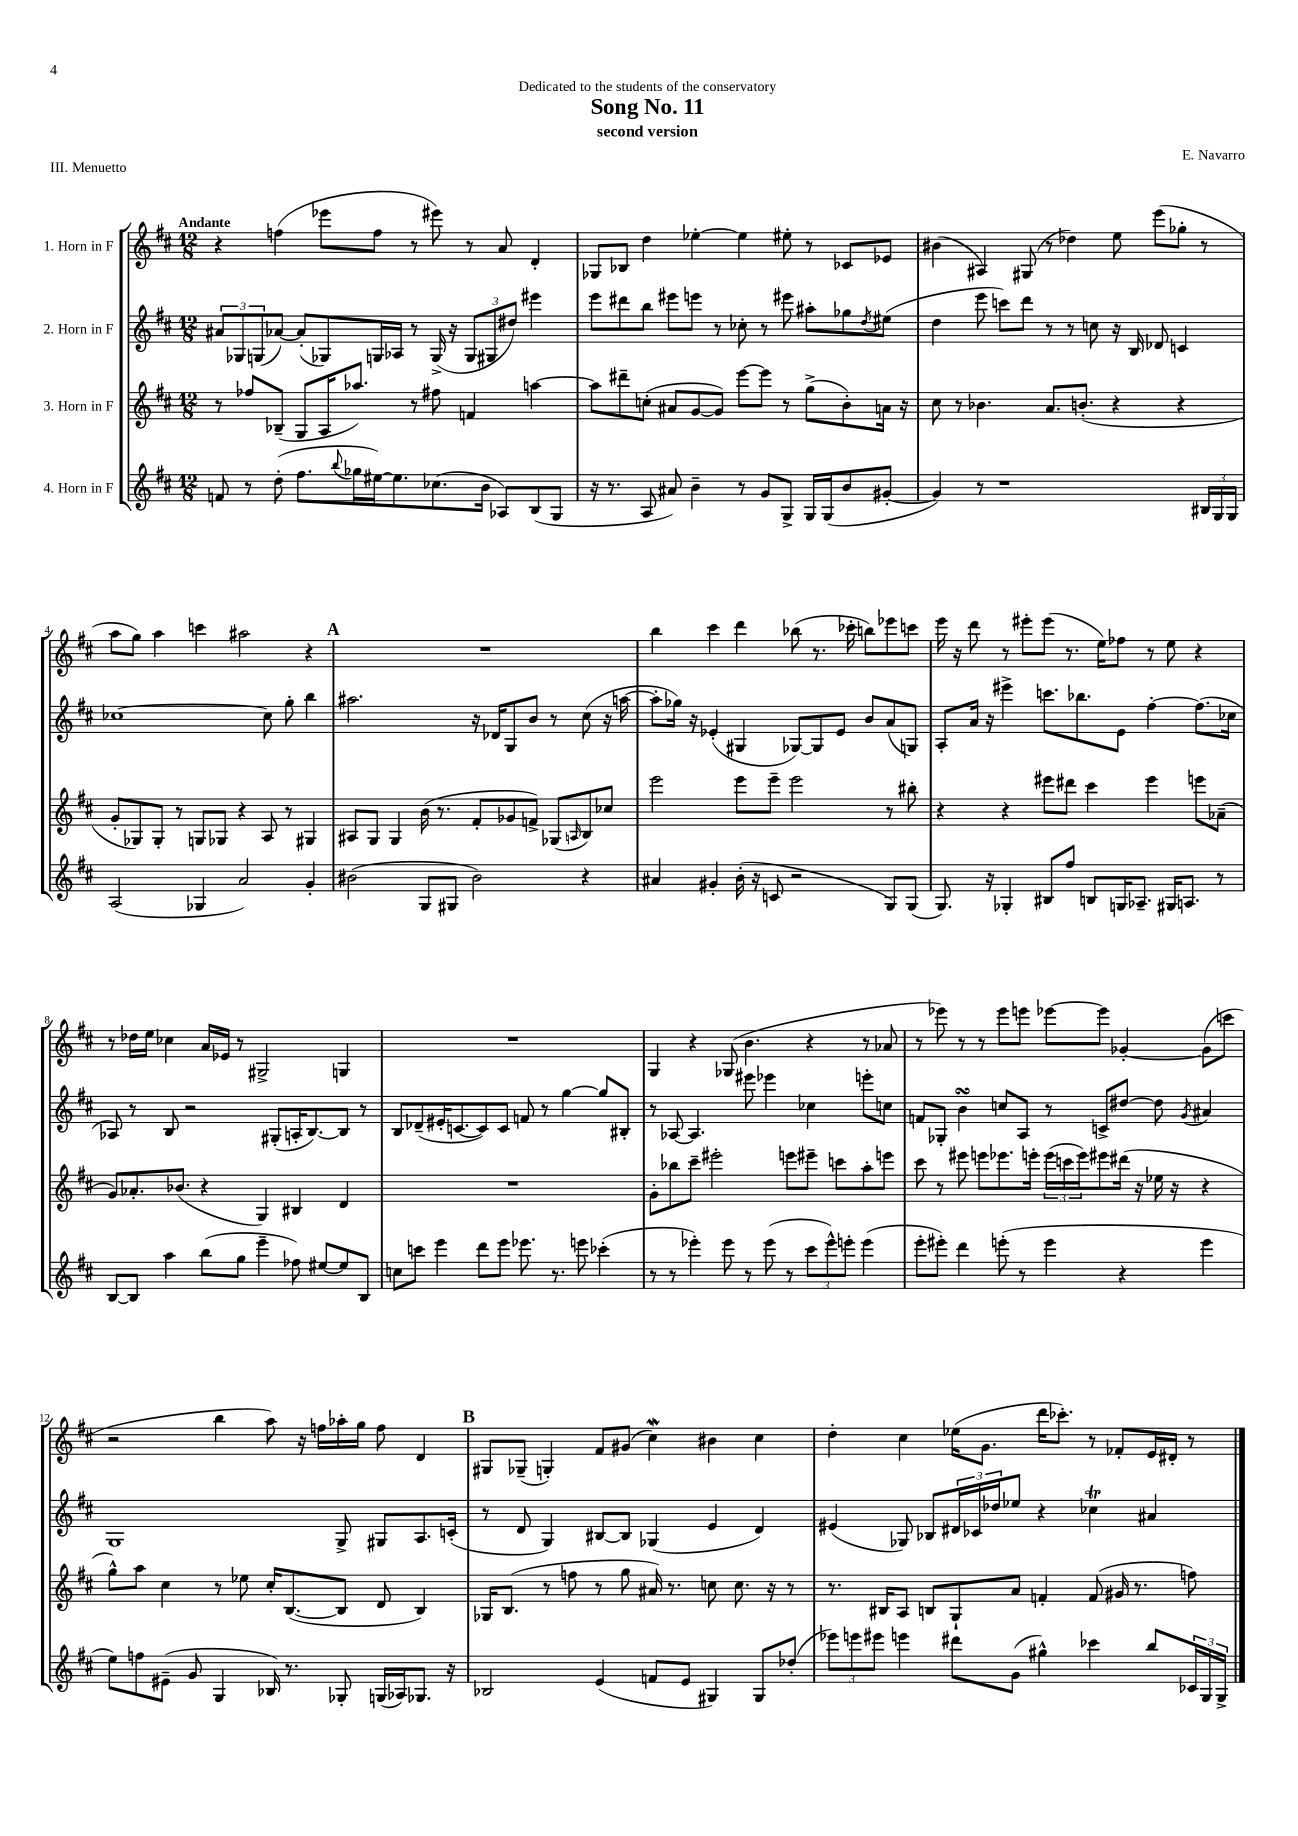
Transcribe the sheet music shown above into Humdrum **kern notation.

**kern	**kern	**kern	**kern
*part4	*part3	*part2	*part1
*staff4	*staff3	*staff2	*staff1
*I"4. Horn in F	*I"3. Horn in F	*I"2. Horn in F	*I"1. Horn in F
*clefG2	*clefG2	*clefG2	*clefG2
*k[f#c#]	*k[f#c#]	*k[f#c#]	*k[f#c#]
*M12/8	*M12/8	*M12/8	*M12/8
=1	=1	=1	=1
!	!	!	!LO:TX:a:B:t=Andante
8fn/	8r	12a#X/L	4r
.	.	12G-X/	.
8r	8ff-X/L	.	.
.	.	(12Gn/	.
(8dd'\	(8B-X~/J	[8a-X/J)	(4ffn\
8.ff#\L	8G/L	(8a-'/L]	.
.	16A/K	8G-X/)	8eee-X\L
8qqbb/	.	.	.
16gg-X\L	8.aa-X/J)	.	.
[16ee#X\J)	.	16Gn/L	8ff\J
8.ee#\]	.	16A-X/JJ	.
.	8r	8r	8r
(8.cc-X\	8ff#X\	(16G^/	8eee#X\)
.	.	16r	.
.	4fn/	12G/L	8r
16b\Jk	.	.	.
.	.	12G#X/	.
8A-X/L)	.	.	8a/
.	.	12dd#X/J)	.
(8B/	[4aan\	4eee#X\	4d'/
8G/J	.	.	.
=2	=2	=2	=2
16r	8aa\L]	8eee\L	8G-X/L
8.r	.	.	.
.	8ddd#X~\	8ddd#X\	8B-X/J
8A/	(8ccn'\J	8bb\J	4dd\
8a#X/)	8a#X/L	8eee#X\L	.
4b~\	[8g/	8eeen\J	[4ee-X'\
.	8g/J])	8r	.
8r	[8eee\L	8cc-X'\	4ee-\]
8g/L	8eee\J]	8r	.
8G^/J	8r	8eee#X\	8ee#X'\
16G/LL	(8gg^\L	8aa#X'\L	8r
(16G/J	.	.	.
8b/	8b'\)	8gg-X\	8c-X/L
.	.	8qdd/	.
[8g#X'/J	16an\Jk	(8ee#X\J	8e-X/J
.	16r	.	.
=3	=3	=3	=3
4g#/])	8cc#\	4dd\	(4b#X\
.	8r	.	.
8r	4.b-X\	8eee\	4A#X/)
1r	.	8cccn\L)	.
.	.	8ddd\J	(8G#X/
.	8.a/L	8r	8r
.	.	8r	4dd-X\)
.	(8.bn'/J	.	.
.	.	8ccn\	.
.	4r	16r	8ee\
.	.	16B/	.
.	.	8d-X/	(8eee\L
.	4r	4cn/	8gg-X'\J
24B#X/LL	.	.	8r
24G/	.	.	.
24G/JJ	.	.	.
!!LO:LB:g=z
=4	=4	=4	=4
(2A/	8g'/L	[1cc-X	8aa\L
.	8G-X/)	.	8gg\J)
.	8G-'/J	.	4aa\
.	8r	.	.
4G-X/	8Gn/L	.	4cccn\
.	8G-X/J	.	.
2a/)	4r	.	2aa#X\
.	8A/	8cc-\]	.
.	8r	8gg'\	.
4g'/	4G#X/	4bb\	4r
!!LO:REH:place=s1:t=A
=5	=5	=5	=5
(2b#X\	8A#X/L	2.aa#X\	1.r
.	8G/J	.	.
.	4G/	.	.
8G/L	(16b\	.	.
.	8.r	.	.
8G#X/J	.	.	.
2b#\)	8f#'/L	16r	.
.	.	16d-X/KL	.
.	8g-X/	8G/	.
.	8fn^/J)	8b/J	.
.	(8G-X/L	8r	.
.	16qqAn/	.	.
4r	8B/)	(8cc#\	.
.	8cc-X/J	16r	.
.	.	[16aan\	.
=6	=6	=6	=6
4a#X/	2eee\	8aa'\L]	4bb\
.	.	16gg-X\Jk)	.
.	.	16r	.
4g#X'/	.	(4e-X'/	4ccc#\
(16b'\	8eee\L	4G#X/	4ddd\
16r	.	.	.
8cn/	8eee~\J	.	.
2r	2eee\	[8G-X/L)	(8bb-X\
.	.	8G-/]	8.r
.	.	8e-/J	.
.	.	.	16ccc-X'\
.	.	8b/L	8bbn\L)
8G/L)	8r	(8a/	8eee-X\
(8G/J	8bb#X'\	8Gn/J)	8cccn\J
=7	=7	=7	=7
8.G/)	4r	8A'/L	16eee\
.	.	.	16r
.	.	16a/Jk	8ddd\
16r	.	16r	.
4G-X'/	4r	4eee#X^\	8r
.	.	.	8eee#X'\L
8B#X/L	8eee#X\L	8.cccn\L	(8eee#\J
8ff#/J	8ddd#X\J	.	8.r
.	.	8.bb-X\	.
8Bn/L	4ccc#\	.	.
.	.	.	16ee\KL)
16Gn/K	.	8e\J	8ff-X\J
8.A-X~/J	.	.	.
.	4eee#\	[4ff#'\	8r
16G#X/KL	.	.	8ee\
8.An/J	.	.	.
.	8eeen\L	(8.ff#\L]	4r
8r	(8a-X~\J	.	.
.	.	16cc-X\Jk	.
!!LO:LB:g=z
=8	=8	=8	=8
[8B/L	8g/L)	8A-X/)	8r
8B/J]	8.a-X'/	8r	16dd-X\LL
.	.	.	16ee\JJ
4aa\	.	8B/	4cc-X\
.	(8.b-X/J	.	.
.	.	2r	.
(8bb\L	4r	.	16a/LL
.	.	.	16e-X/JJ
8gg\J	.	.	8r
4eee~\	4G/)	.	2G#X^/
.	.	(8G#X'/L	.
8ff-X\)	4B#X/	16An'/K	.
.	.	[8.B/)	.
[8ee#X/L	.	.	.
8ee#/]	4d/	8B/J]	4Gn/
8B/J	.	8r	.
=9	=9	=9	=9
8ccn\L	1.r	8B/L	1.r
8cccn\J	.	(8d-X~/	.
4eee\	.	16e#X'/K	.
.	.	[8.cn/	.
8ddd\L	.	8c/])	.
8eee\J	.	8c/J	.
8.eee-X\	.	8fn/	.
.	.	8r	.
8.r	.	.	.
.	.	[4gg\	.
8eeen\	.	.	.
(4ccc-X'\	.	8gg/L]	.
.	.	8B#X'/J	.
=10	=10	=10	=10
8r	8g'\L	8r	4G/
8r	8bb-X\	[8A-X/	.
4eee-X'\)	8ccc#~\J	4.A-/]	4r
.	2eee#X'\	.	.
8eee-\	.	.	(8G-X/
8r	.	8eee#X\	4.b\
(8eee-\	.	4eee-X\	.
8r	8eeen\L	.	.
12ccc#\L	8eee#X~\J	4cc-X\	4r
12eee-^^\)	.	.	.
.	8cccn\L	.	.
12eeen'\J	.	.	.
(4eee\	8aa'\	8eeen'\L	8r
.	8eeen\J	8ccn\J	8a-X/
=11	=11	=11	=11
8eee'\L	8ccc#\	8fn/L	8r
8eee#X'\J)	8r	8G-X'/J	8eee-X\)
4ddd\	8eee#X\	4bsSSS\	8r
.	8eeen\L	.	8r
(8eeen'\	8.eee-X\	8ccn/L	8eee-\L
8r	.	8A/J	8eeen\J
.	16eeen'\Jk	.	.
4eee\	(24eee\LL	8r	[8eee-X\L
.	24cccn\	.	.
.	24eee\J)	.	.
.	8eee#X\	8cn^/L	8eee-\J]
4r	(16ddd#X\Jk	[8dd#X/J	[4g-X'/
.	16r	.	.
.	16ee-X\	8dd#\]	.
.	16r	.	.
.	.	8qg/	.
4eee\	4r	4a#X/	(8g-\L]
.	.	.	8cccn\J
!!LO:LB:g=z
=12	=12	=12	=12
8ee\L)	8gg^^\L)	1G	2r
8ffn\	8aa\J	.	.
(8e#X~\J	4cc#\	.	.
8g/	.	.	.
4G/	8r	.	4bb\
.	8ee-X\	.	.
16B-X/)	16cc#'/KL	.	8aa\)
8.r	([8.B/	.	.
.	.	.	16r
.	.	.	16ffn\LL
8G-X'/	8B/J]	8G^/	16aa-X'\
.	.	.	16gg\JJ
(16Gn/LL	8d/	8G#X/L	8ff\
16A-X/J)	.	.	.
8.G-X/J	4B/)	8.A/	4d/
16r	.	(16cn'/Jk	.
!!LO:REH:place=s1:t=B
=13	=13	=13	=13
2B-X/	16G-X/KL	8r	8G#X/L
.	(8.B/J	.	.
.	.	8d/	(8G-X~/J
.	8r	4G/)	4Gn'/)
.	8ffn\	.	.
(4e/	8r	[8B#X/L	8f#/L
.	8gg\	8B#/J]	(8g#X/J
8fn/L	16a#X/)	(4G-X/	4cc#W\)
.	8.r	.	.
8e/J	.	.	.
4G#X/)	8ccn\	4e/	4b#X\
.	8.cc\	.	.
8G#/L	.	4d/)	4cc#\
.	16r	.	.
(8dd-X'/J	8r	.	.
=14	=14	=14	=14
12eee-X\L)	8.r	(4e#X/	4dd'\
12eeen\	.	.	.
12eee#X\J	.	.	.
.	16B#X/KL	.	.
4eeen\	8A/J	8G-X/)	4cc#\
.	8Bn/L	8B-X/L	.
8ddd#X\L	8G`/	24d#X/L	(16ee-X\KL
.	.	24c-X/	.
.	.	.	8.g\J
.	.	24dd-X/J	.
(8g\J	8a/J	8ee-X/J	.
4gg#X^^\)	4fn'/	4r	16ddd\KL
.	.	.	8.ccc-X'\J)
4ccc-X\	(8f/	4cc-XT\	8r
.	16g#X/	.	8f-X'/L
.	8.r	.	.
8bb/L	.	4a#X/	16e/L
.	.	.	16d#X'/JJ
24c-X/L	8ffn\)	.	8r
24G/	.	.	.
24G^/JJ	.	.	.
==	==	==	==
*-	*-	*-	*-
